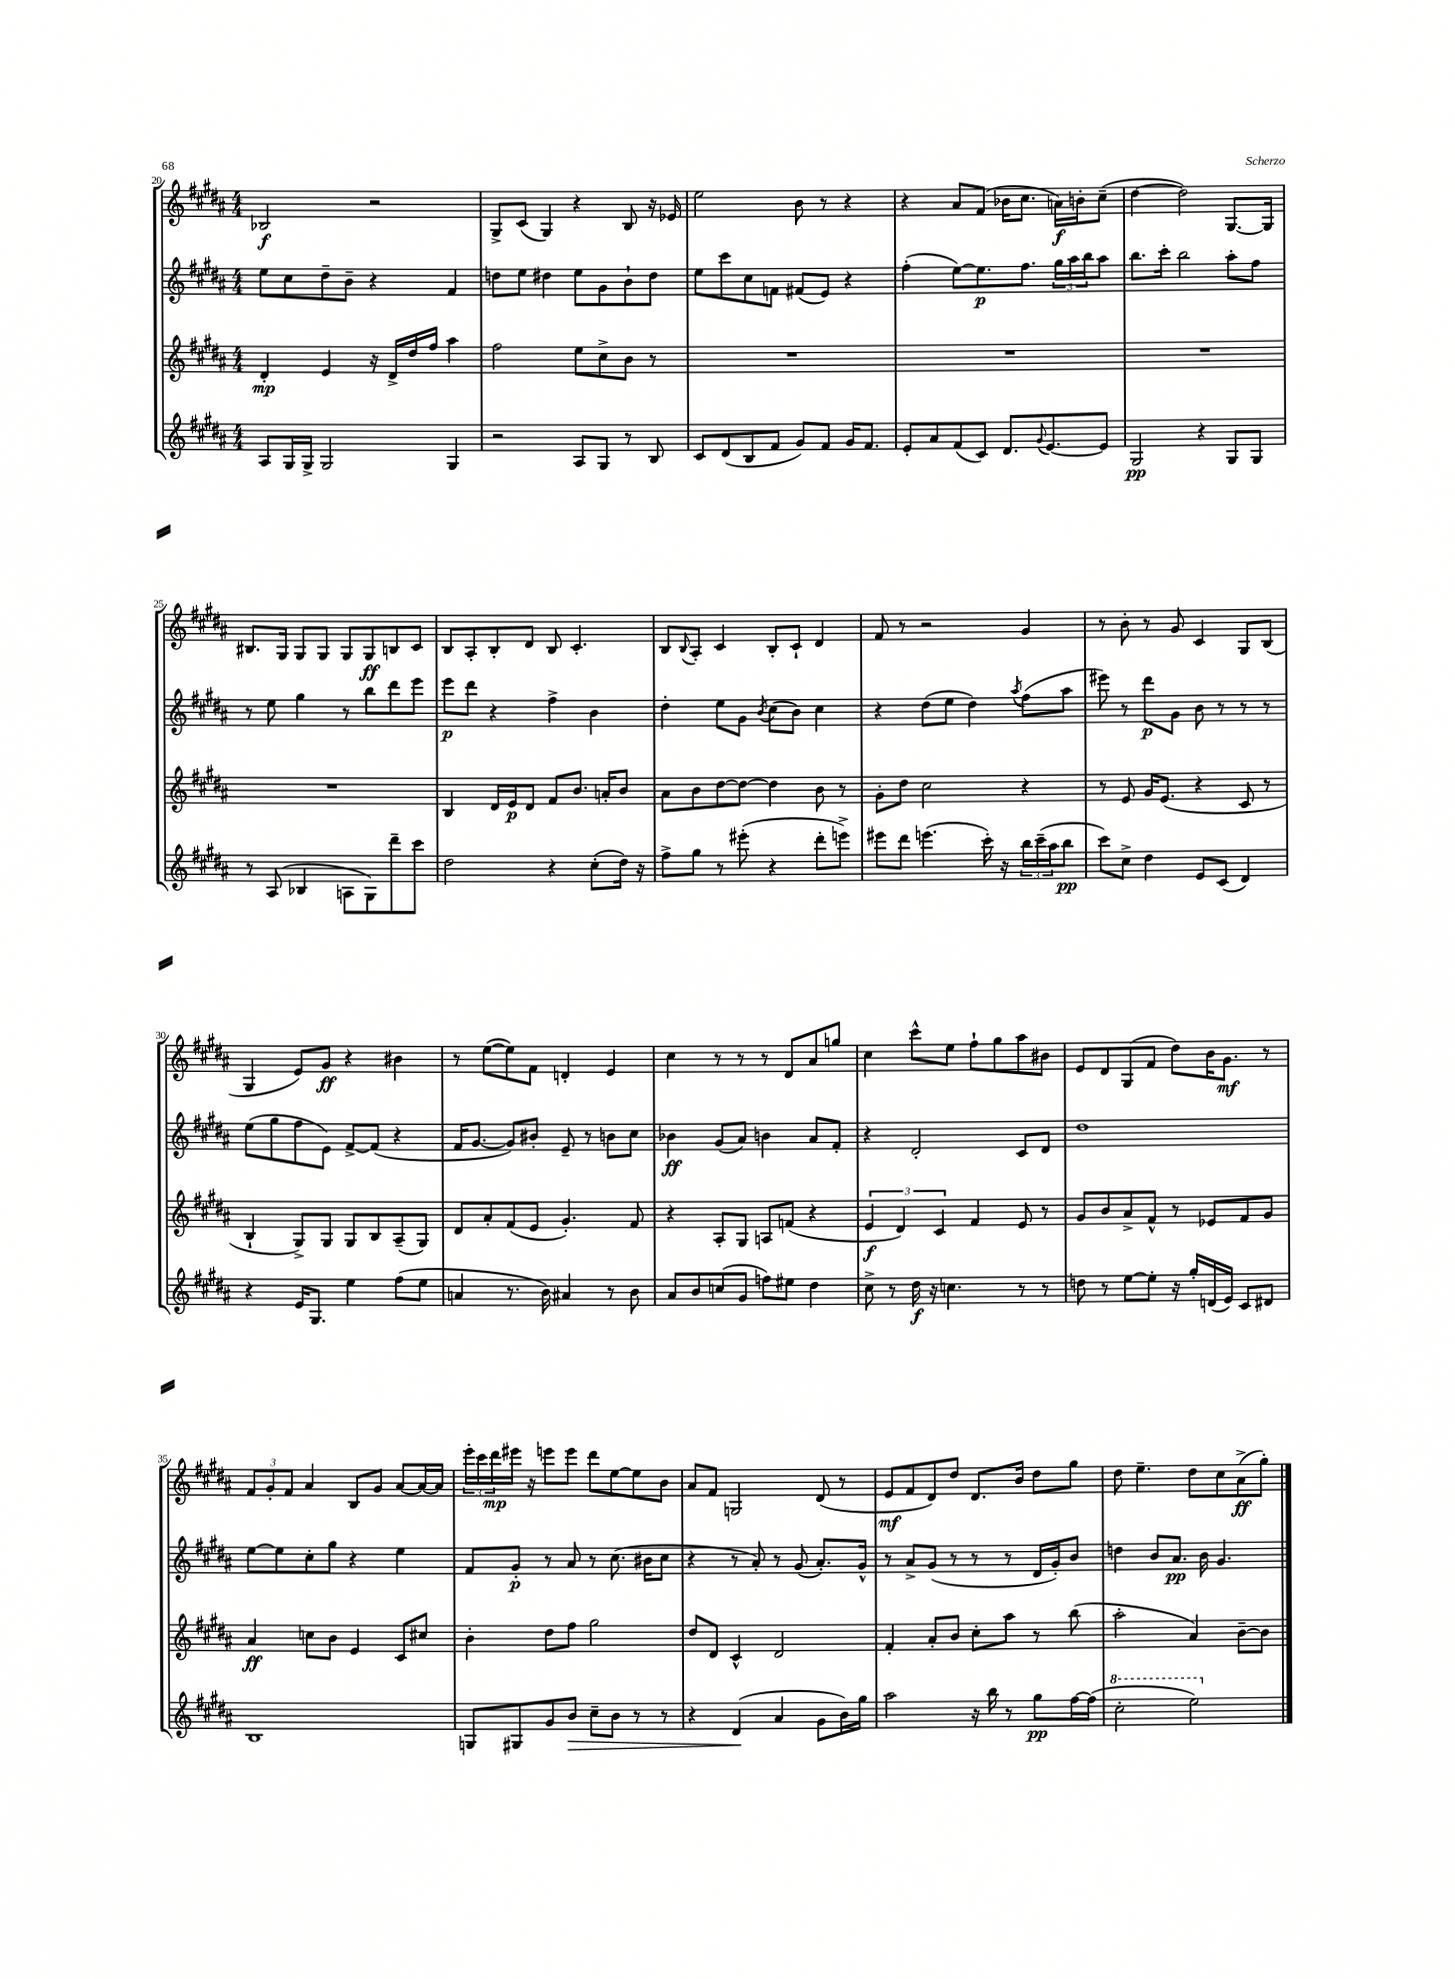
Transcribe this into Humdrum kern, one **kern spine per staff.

**kern	**kern	**kern	**kern
*staff4	*staff3	*staff2	*staff1
*clefG2	*clefG2	*clefG2	*clefG2
*k[f#c#g#d#a#]	*k[f#c#g#d#a#]	*k[f#c#g#d#a#]	*k[f#c#g#d#a#]
*M4/4	*M4/4	*M4/4	*M4/4
8A#/L	4d#'/	8ee\L	2B-/
16G#/L	.	8cc#\	.
16G#^/JJ	.	.	.
2G#/	4e/	8dd#~\	.
.	.	8b~\J	.
.	16r	4r	2r
.	16d#^/LL	.	.
.	16dd#/	.	.
.	16ff#/JJ	.	.
4G#/	4aa#\	4f#/	.
=	=	=	=
2r	2ff#\	8dd\L	8G#^/L
.	.	8ee\J	(8c#/J
.	.	4dd#\	4G#/)
8A#/L	8ee\L	8ee\L	4r
8G#/J	8cc#^\	8g#\	.
8r	8b\J	8b`\	8B/
8B/	8r	8dd#\J	16r
.	.	.	16e-/
=	=	=	=
8c#/L	1r	8ee\L	2ee\
(8d#/	.	8ccc#\	.
8B/	.	8cc#\	.
8f#/J	.	8f\J	.
8g#/L)	.	(8f#/L	8b\
8f#/J	.	8e/J)	8r
16g#/LK	.	4r	4r
8.f#/J	.	.	.
=	=	=	=
8e'/L	1r	(4ff#'\	4r
8a#/	.	.	.
(8f#/	.	[8ee\L)	8a#/L
8c#/J)	.	8.ee\]	(8f#/J
8.d#/L	.	.	16b-\LK
.	.	8.ff#\J	8.cc#\J
8qqg#/	.	.	.
[8.e/	.	.	.
.	.	24gg#\LL	16a\LL)
.	.	24aa#\	.
.	.	.	16b'\J
.	.	24bb\J	.
8e/]J	.	8aa#\J	(8cc#~\J
=	=	=	=
2G#/	1r	8.bb\L	[4dd#\
.	.	16ccc#'\Jk	.
.	.	2bb\	2dd#\])
4r	.	.	.
8G#/L	.	8aa#'\L	[8.G#/L
8G#/J	.	8ff#\J	.
.	.	.	16G#/]Jk
=	=	=	=
8r	1r	8r	8.B#/L
(8A#/	.	8ee\	.
.	.	.	16G#/Jk
4B-/	.	4gg#\	8G#/L
.	.	.	8G#/J
8A\L	.	8r	8G#/L
8G#\)	.	8bb\L	8G#/
8ddd#~\	.	8ddd#\	8B/
8ccc#\J	.	8eee\J	8c#/J
=	=	=	=
2dd#\	4B/	8eee\L	8B/L
.	.	8ddd#\J	8A#'/
.	16d#/LL	4r	8B'/
.	16e/J	.	.
.	8d#/J	.	8d#/J
4r	8f#/L	4ff#^\	8B/
.	8.b/J	.	4.c#'/
(8cc#'\L	.	4b\	.
.	16a'/LK	.	.
16dd#\Jk)	8b/J	.	.
16r	.	.	.
=	=	=	=
8ff#^\L	8a#\L	4dd#'\	8B/L
.	.	.	8qqB/
8gg#\J	8b\	.	8A#'/J
8r	[8dd#\	8ee\L	4c#/
(8eee#'\	8dd#\_J	8g#\J	.
.	.	8qb/	.
4r	4dd#\]	(8cc#\L	8B'/L
.	.	8b\J)	8c#`/J
8ddd#'\L	8b\	4cc#\	4d#/
8eee^\J)	8r	.	.
=	=	=	=
8eee#\L	8g#'\L	4r	8f#/
8ddd#\J	8dd#\J	.	8r
(4.eee\	2cc#\	(8dd#\L	2r
.	.	8ee\J	.
.	.	4dd#\)	.
16ccc#'\)	.	.	.
16r	.	.	.
.	.	8qaa#/	.
24bb\LL	4r	(8ff#\L	4g#/
(24ccc#~\	.	.	.
24aa#\J	.	.	.
8bb\J	.	8aa#\J	.
=	=	=	=
8ccc#\L)	8r	8eee#\)	8r
8cc#^\J	8e/	8r	8b'\
4dd#\	16g#/LK	8ddd#\L	8r
.	(8.e/J	.	.
.	.	8g#\J	8g#/
8e/L	4r	8b\	4c#/
(8c#/J	.	8r	.
4d#/)	8c#/	8r	8G#/L
.	8r	8r	(8B/J
=	=	=	=
4r	4B`/	(8ee\L	4G#/
.	.	8gg#\	.
16e/LK	8G#^/L)	8ff#\	8e/L)
8.G#/J	.	.	.
.	8G#/J	8e\J)	8g#/J
4ee\	8G#/L	[8f#^/L	4r
.	8B/	(8f#/]J	.
(8ff#\L	(8A#~/	4r	4b#\
8ee\J	8G#/J)	.	.
=	=	=	=
4a/	8d#/L	16f#/LK	8r
.	.	[8.g#/J	.
.	8a#'/	.	([8ee\L
8.r	(8f#/	8g#/]L)	8ee\])
.	8e/J	8b#'/J	8f#\J
16b\)	.	.	.
4a#/	4.g#'/)	8e~/	4d'/
.	.	8r	.
8r	.	8b\L	4e/
8b\	8f#/	8cc#\J	.
=	=	=	=
8a#/L	4r	4b-\	4cc#\
8b/	.	.	.
(8cc/	8A#'/L	(8g#/L	8r
8g#/J	8G#/J	8a#/J)	8r
8ff\L)	8A/L	4b\	8r
8ee#\J	(8f/J	.	8d#/L
4dd#\	4r	8a#/L	8a#/
.	.	8f#'/J	8gg/J
=	=	=	=
8cc#^\	6e/	4r	4cc#\
8r	.	.	.
.	6d#/)	.	.
16dd#\	.	2d#'/	8ccc#^^\L
16r	.	.	.
.	6c#/	.	.
4.cc\	.	.	8ee\J
.	4f#/	.	8ff#`\L
.	.	.	8gg#\
8r	8e/	8c#/L	8aa#\
8r	8r	8d#/J	8b#\J
=	=	=	=
8dd\	8g#/L	1dd#	8e/L
8r	8b/	.	8d#/
[8ee\L	8a#^/	.	(8G#/
8ee'\]J	8f#^^/J	.	8f#/J
16r	8r	.	8dd#\L)
16gg#'/LL	.	.	.
(16d/	8e-/L	.	16b\K
16e/JJ)	.	.	8.g#\J
8c#/L	8f#/	.	.
8d#/J	8g#/J	.	8r
=	=	=	=
1B	4a#/	[8ee\L	12f#/L
.	.	.	12g#'/
.	.	8ee\]	.
.	.	.	12f#/J
.	8cc\L	8cc#'\	4a#/
.	8b\J	8gg#\J	.
.	4e/	4r	8B/L
.	.	.	8g#/J
.	8c#/L	4ee\	[8a#/L
.	8cc#/J	.	16a#/_L
.	.	.	16a#/]JJ
=	=	=	=
8G/L	4b'\	8f#/L	24eee'\LL
.	.	.	24ccc#\
.	.	.	24ddd#\
8G#/	.	8g#'/J	16eee#\JJ
.	.	.	16r
8g#/	8dd#\L	8r	8eee\L
8b/J	8ff#\J	8a#/	8eee\J
8cc#~\L	2gg#\	8r	8ddd#\L
8b\J	.	(8.cc#\	[8ee\
8r	.	.	8ee\]
.	.	16b#\LK	.
8r	.	8cc#\J	8b\J
=	=	=	=
4r	8dd#/L	4r	8a#/L
.	8d#/J	.	8f#/J
(4d#/	4c#^^/	8r	2G/
.	.	8a#'/)	.
4a#/	2d#/	8r	.
.	.	(8g#/	.
8g#\L	.	8.a#'/L)	(8d#/
16b\L)	.	.	8r
16gg#\JJ	.	16g#^^/Jk	.
=	=	=	=
2aa#\	4f#'/	8r	8e/L
.	.	8a#^/L	8f#/
.	8a#'/L	(8g#/J	8d#/)
.	8b/J	8r	8dd#/J
16r	8cc#'\L	8r	8.d#/L
16bb\	.	.	.
8r	8aa#\J	8r	.
.	.	.	16b/Jk
8gg#\L	8r	16d#/LL	8dd#\L
.	.	16g#'/J)	.
[16ff#\L	(8bb\	8b/J	8gg#\J
(16ff#\]JJ	.	.	.
=	=	=	=
2ccc#'\	2aa#'\	4dd\	8dd#\
.	.	.	4.ee~\
.	.	8b/L	.
.	.	8.a#/J	.
2eee\)	4a#/)	.	8dd#\L
.	.	16b\	.
.	.	4.g#/	8cc#\
.	[8b~\L	.	(8a#^\
.	8b\]J	.	8gg#'\J)
==	==	==	==
*-	*-	*-	*-
